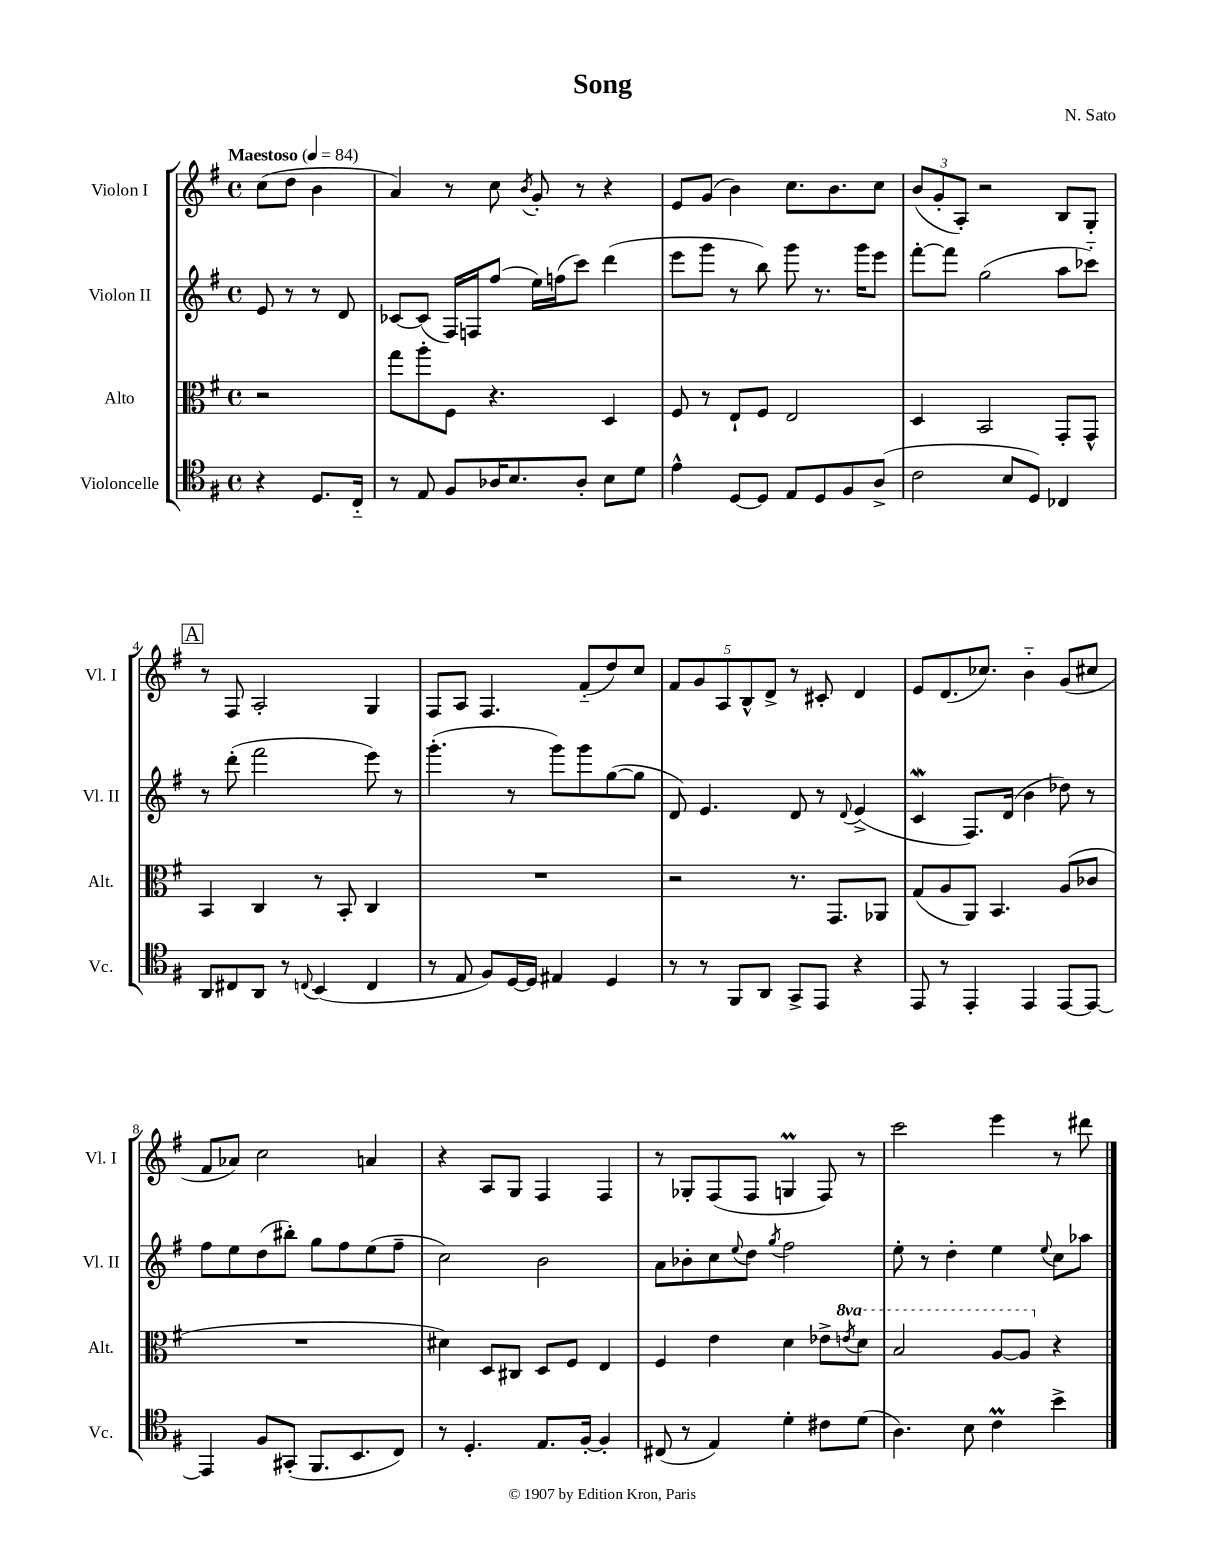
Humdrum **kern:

**kern	**kern	**kern	**kern
*staff4	*staff3	*staff2	*staff1
*clefC4	*clefC3	*clefG2	*clefG2
*k[f#]	*k[f#]	*k[f#]	*k[f#]
*M4/4	*M4/4	*M4/4	*M4/4
*met(c)	*met(c)	*met(c)	*met(c)
*MM84	*MM84	*MM84	*MM84
4r	2r	8e/	(8cc\L
.	.	8r	8dd\J
8.D/L	.	8r	4b\
.	.	8d/	.
16C'~/Jk	.	.	.
=	=	=	=
8r	8gg\L	[8c-/L	4a/)
8E/	8aa'\	(8c-/]J	.
8F#/L	8F#\J	16F#/LL)	8r
.	.	16F/J	.
16A-/K	4.r	(8ff#/J	8cc\
8.B/	.	.	.
.	.	.	8qb/
.	.	16ee\LL)	8g'/
.	.	(16ff\J	.
8A-'/J	.	8ccc\J)	8r
8B\L	4D/	(4ddd\	4r
8d\J	.	.	.
=	=	=	=
4e^^\	8F#/	8eee\L	8e/L
.	8r	8ggg\J	(8g/J
[8D/L	8E`/L	8r	4b\)
8D/]J	8F#/J	8bb\)	.
8E/L	2E/	8ggg\	8.cc\L
8D/	.	8.r	.
.	.	.	8.b\
8F#/	.	.	.
.	.	16ggg\LK	.
(8A^/J	.	8eee\J	8cc\J
=	=	=	=
2c\	4D/	[8fff#'\L	(12b/L
.	.	.	12g'/
.	.	8fff#\]J	.
.	.	.	12A'/J)
.	2BB/	(2gg\	2r
8B/L	.	.	.
8D/J)	.	.	.
4C-/	8GG'/L	8aa\L	8B/L
.	8GG^^/J	8ccc-'~\J)	8G'/J
=	=	=	=
8AA/L	4BB/	8r	8r
8C#/	.	(8ddd'\	8F#/
8AA/J	4C/	2fff#\	2A'/
8r	.	.	.
8qqC/	.	.	.
(4BB/	8r	.	.
.	8BB'/	.	.
4C/	4C/	8eee\)	4G/
.	.	8r	.
=	=	=	=
8r	1r	(4.ggg'\	8F#/L
8E/	.	.	8A/J
8F#/L)	.	.	4.F#/
[16D/L	.	8r	.
16D/]JJ	.	.	.
4E#/	.	8ggg\L)	.
.	.	8ggg\	(8f#'~/L
4D/	.	([8gg\	8dd/)
.	.	8gg\]J	8cc/J
=	=	=	=
8r	2r	8d/)	10f#/L
.	.	.	10g/
8r	.	4.e/	.
.	.	.	10A/
8FF#/L	.	.	.
.	.	.	10B^^/
8AA/J	.	.	.
.	.	.	10d^/J
8GG^/L	8.r	8d/	8r
8EE/J	.	8r	8c#'/
.	8.GG/L	.	.
.	.	8qqd/	.
4r	.	(4e^/	4d/
.	8AA-/J	.	.
=	=	=	=
8EE/	(8G/L	4c/	8e/L
8r	8A/	.	(8.d/
4EE'/	8AA/J)	8.F#/L)	.
.	.	.	8.cc-/J)
.	4.BB/	.	.
.	.	(16d/Jk	.
4EE/	.	4b\	4b'~\
[8EE/L	(8A/L	8dd-\)	(8g/L
8EE/_J	8c-/J	8r	8cc#/J
=	=	=	=
4EE/]	1r	8ff#\L	8f#/L
.	.	8ee\	8a-/J)
8F#/L	.	(8dd\	2cc\
(8GG#'/J	.	8bb#'\J)	.
8.FF#/L	.	8gg\L	.
.	.	8ff#\	.
8.BB/	.	.	.
.	.	(8ee\	4a/
8C/J)	.	8ff#~\J	.
=	=	=	=
8r	4d#\)	2cc\)	4r
4.D'/	.	.	.
.	8D/L	.	8A/L
.	8C#/J	.	8G/J
8.E/L	8D/L	2b\	4F#/
.	8F#/J	.	.
[16F#'/Jk	.	.	.
4F#'/]	4E/	.	4F#/
=	=	=	=
(8C#/	4F#/	8a\L	8r
8r	.	8b-'\	8G-'/L
4E/)	4e\	8cc\	(8F#/
.	.	8qqee/	.
.	.	8dd\J	8F#/J
.	.	8qgg/	.
4d'\	4d\	2ff#\	4G/
8c#\L	8e-^\L	.	8F#/)
.	8qee/	.	.
(8d\J	8dd\J	.	8r
=	=	=	=
4.A\)	2b/	8ee'\	2ccc\
.	.	8r	.
.	.	4dd'\	.
8B\	.	.	.
4c\	[8a/L	4ee\	4eee\
.	8a/]J	.	.
.	.	8qqee/	.
4b^\	4r	8cc\L	8r
.	.	8aa-\J	8ddd#\
==	==	==	==
*-	*-	*-	*-
